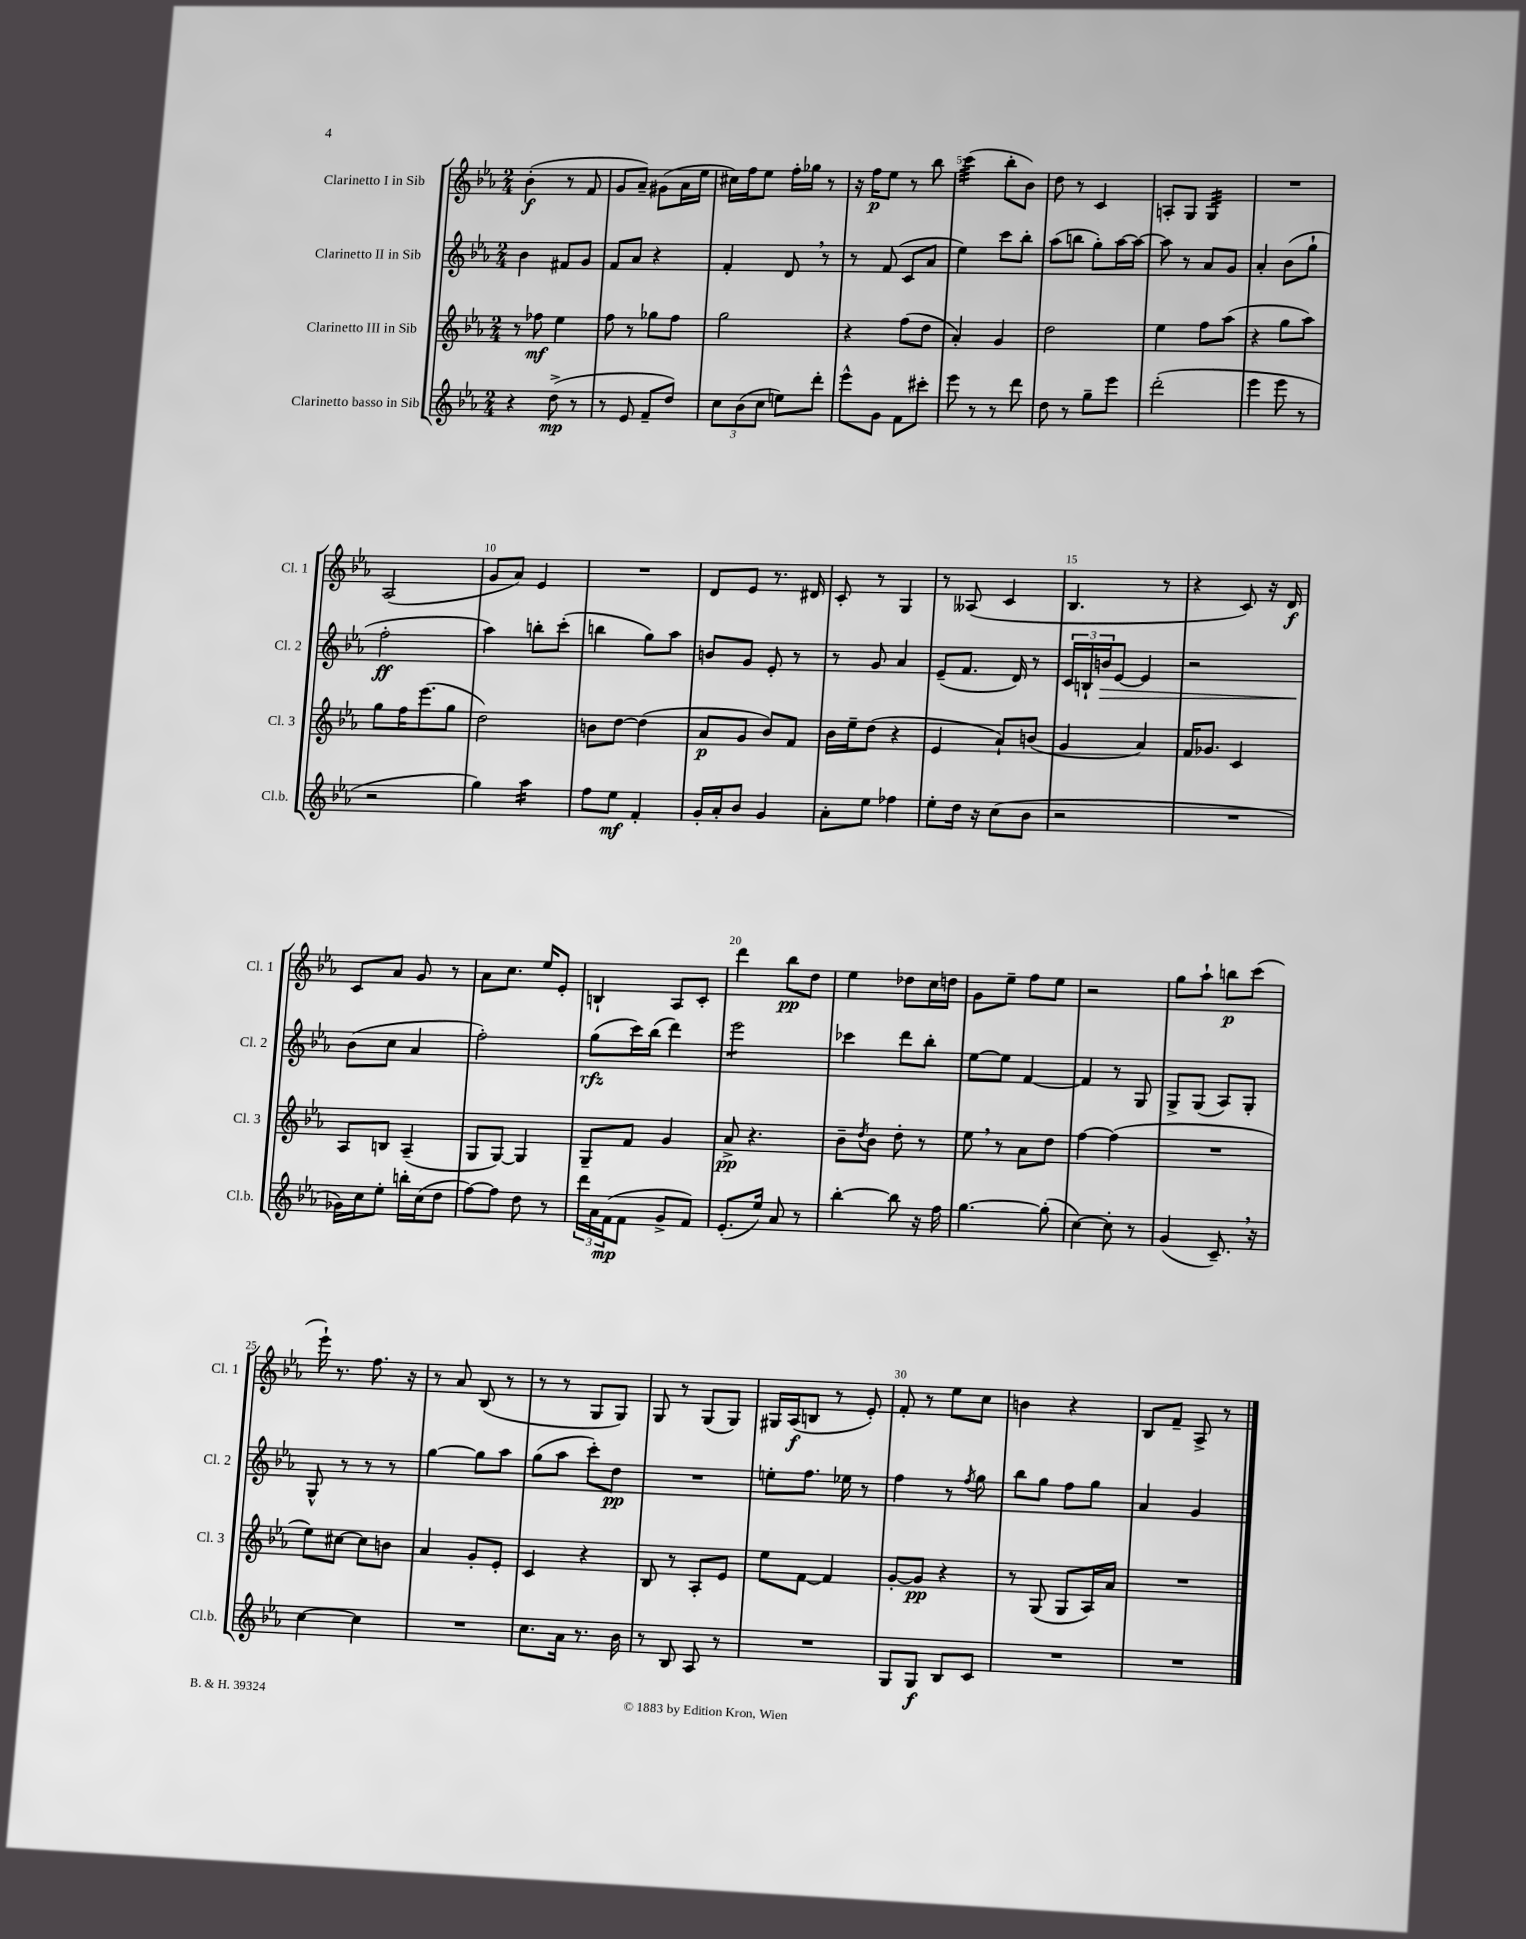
<<
\new StaffGroup <<
\new Staff = "s0" \with { instrumentName = "Clarinetto I in Sib" shortInstrumentName = "Cl. 1" } {
    \clef treble \key ees \major \numericTimeSignature \time 2/4
    bes'4-.\f( r8 f'8 |
    g'8 aes'8--) gis'8( aes'16 ees''16 |
    cis''16) f''16 ees''8 f''16-. ges''16 r8 |
    r16 f''16\p ees''8 r8 bes''8 |
    c'''4:32( bes''8-. bes'8) |
    d''8 r8 c'4 |
    a8-. g8 g4:32 |
    R2 |
    aes2( |
    g'8 aes'8) ees'4 |
    R2 |
    d'8 ees'8 r8. dis'16 |
    c'8-. r8 g4 |
    r8 aeses8( c'4 |
    bes4. r8 |
    r4 c'8) r16 d'16\f |
    c'8 aes'8 g'8 r8 |
    aes'8 c''8. ees''16 ees'8-. |
    b4-! aes8 c'8-. |
    d'''4 bes''8\pp d''8 |
    ees''4 des''8 c''16 d''16 |
    g'8 ees''8-- f''8 ees''8 |
    r2 |
    g''8 aes''8-! b''8\p c'''8( |
    ees'''16-!) r8. f''8. r16 |
    r8 aes'8 bes8( r8 |
    r8 r8 g8 g8) |
    g8 r8 g8( g8) |
    gis16 aes16\f( b8 r8 ees'8-.) |
    f'8-. r8 ees''8 c''8 |
    b'4 r4 |
    bes8 f'8-- aes8-> r8 \bar "|." |
}
\new Staff = "s1" \with { instrumentName = "Clarinetto II in Sib" shortInstrumentName = "Cl. 2" } {
    \clef treble \key ees \major \numericTimeSignature \time 2/4
    bes'4 fis'8 g'8 |
    f'8 aes'8 r4 |
    f'4-. d'8 \breathe r8 |
    r8 f'8( c'8 aes'8 |
    ees''4) c'''8 bes''8-. |
    aes''8( b''8 g''8-.) aes''16~ aes''16~ |
    aes''8 r8 aes'8 g'8 |
    aes'4-. bes'8( g''8-! |
    f''2-.\ff |
    aes''4) b''8-. c'''8-.( |
    b''4 g''8) aes''8 |
    b'8 g'8 ees'8-. r8 |
    r8 g'8 aes'4 |
    ees'8--( f'8. d'16) r8 |
    \tuplet 3/2 { c'16 b16-! b'16\> } ees'8~ ees'4 |
    r2 |
    bes'8\!( c''8 aes'4 |
    f''2-.) |
    g''8\rfz( c'''16) bes''16( d'''4) |
    ees'''2:8 |
    ces'''4 d'''8 bes''8-. |
    ees''8~ ees''8 f'4~ |
    f'4 r8 g8 |
    g8-> g8( aes8) g8-. |
    g8-^ r8 r8 r8 |
    g''4~ g''8 aes''8 |
    g''8( aes''8 c'''8-.) d''8\pp |
    R2 |
    e''8-. f''8. ees''16 r8 |
    f''4 r8 \acciaccatura { f''8 } g''8 |
    bes''8 g''8 f''8 g''8 |
    aes'4 g'4 \bar "|." |
}
\new Staff = "s2" \with { instrumentName = "Clarinetto III in Sib" shortInstrumentName = "Cl. 3" } {
    \clef treble \key ees \major \numericTimeSignature \time 2/4
    r8 fes''8\mf ees''4 |
    f''8 r8 ges''8 f''8 |
    g''2 |
    r4 f''8( d''8 |
    aes'4-.) g'4 |
    d''2 |
    ees''4 f''8 aes''8( |
    r4 g''8 aes''8) |
    g''8 f''16 ees'''8.( g''8 |
    d''2) |
    b'8 d''8~ d''4( |
    aes'8\p g'8 bes'8) f'8 |
    bes'16 ees''16-- d''8( r4 |
    ees'4 aes'8-!) b'8( |
    g'4 aes'4) |
    f'16 ges'8. c'4 |
    aes8 b8 aes4--( |
    g8 g8~) g4 |
    g8-- f'8 g'4 |
    aes'8->\pp r4. |
    bes'8-- \acciaccatura { d''8 } bes'8 d''8-. r8 |
    ees''8 \breathe r8 aes'8 d''8 |
    f''4~ f''4( |
    R2 |
    ees''8) cis''8~ cis''8 b'8 |
    aes'4 g'8-. ees'8-. |
    c'4 r4 |
    bes8 r8 aes8-. ees'8 |
    ees''8 f'8~ f'4 |
    g'8~-. g'8\pp r4 |
    r8 g8( g8 aes16) aes'16 |
    R2 \bar "|." |
}
\new Staff = "s3" \with { instrumentName = "Clarinetto basso in Sib" shortInstrumentName = "Cl.b." } {
    \clef treble \key ees \major \numericTimeSignature \time 2/4
    r4 d''8->\mp( r8 |
    r8 ees'8 f'8-- d''8) |
    \tuplet 3/2 { c''8 bes'8( c''8 } e''8) d'''8-. |
    ees'''8-^ g'8 f'8 cis'''8-. |
    ees'''8 r8 r8 d'''8 |
    d''8 r8 g''8-- ees'''8 |
    d'''2-.( |
    ees'''4 ees'''8 r8 |
    r2 |
    g''4) aes''4:16 |
    f''8 ees''8\mf f'4-. |
    g'16-. aes'16-. bes'8 g'4 |
    aes'8-. ees''8 fes''4 |
    ees''8-. d''16 r16 c''8( bes'8 |
    r2 |
    R2 |
    ges'16) c''16 ees''8-. b''16-. c''16( d''8 |
    f''8~) f''8 d''8 r8 |
    \tuplet 3/2 { d'''16 aes'16 f'16\mp( } f'8 g'8-> f'8) |
    ees'8.-.( ees''16) aes'8 r8 |
    bes''4~-. bes''8 r16 f''16 |
    g''4.~ g''8-.( |
    c''4~) c''8-. r8 |
    g'4( c'8.--) \breathe r16 |
    c''4~ c''4 |
    R2 |
    c''8. aes'16 r8. bes'16 |
    r8 bes8 aes8 r8 |
    R2 |
    g8 g8\f bes8 c'8 |
    R2 |
    R2 \bar "|." |
}
>>
>>
\layout { \context { \Score \override BarNumber.break-visibility = ##(#f #t #t) barNumberVisibility = #(every-nth-bar-number-visible 5) } }
